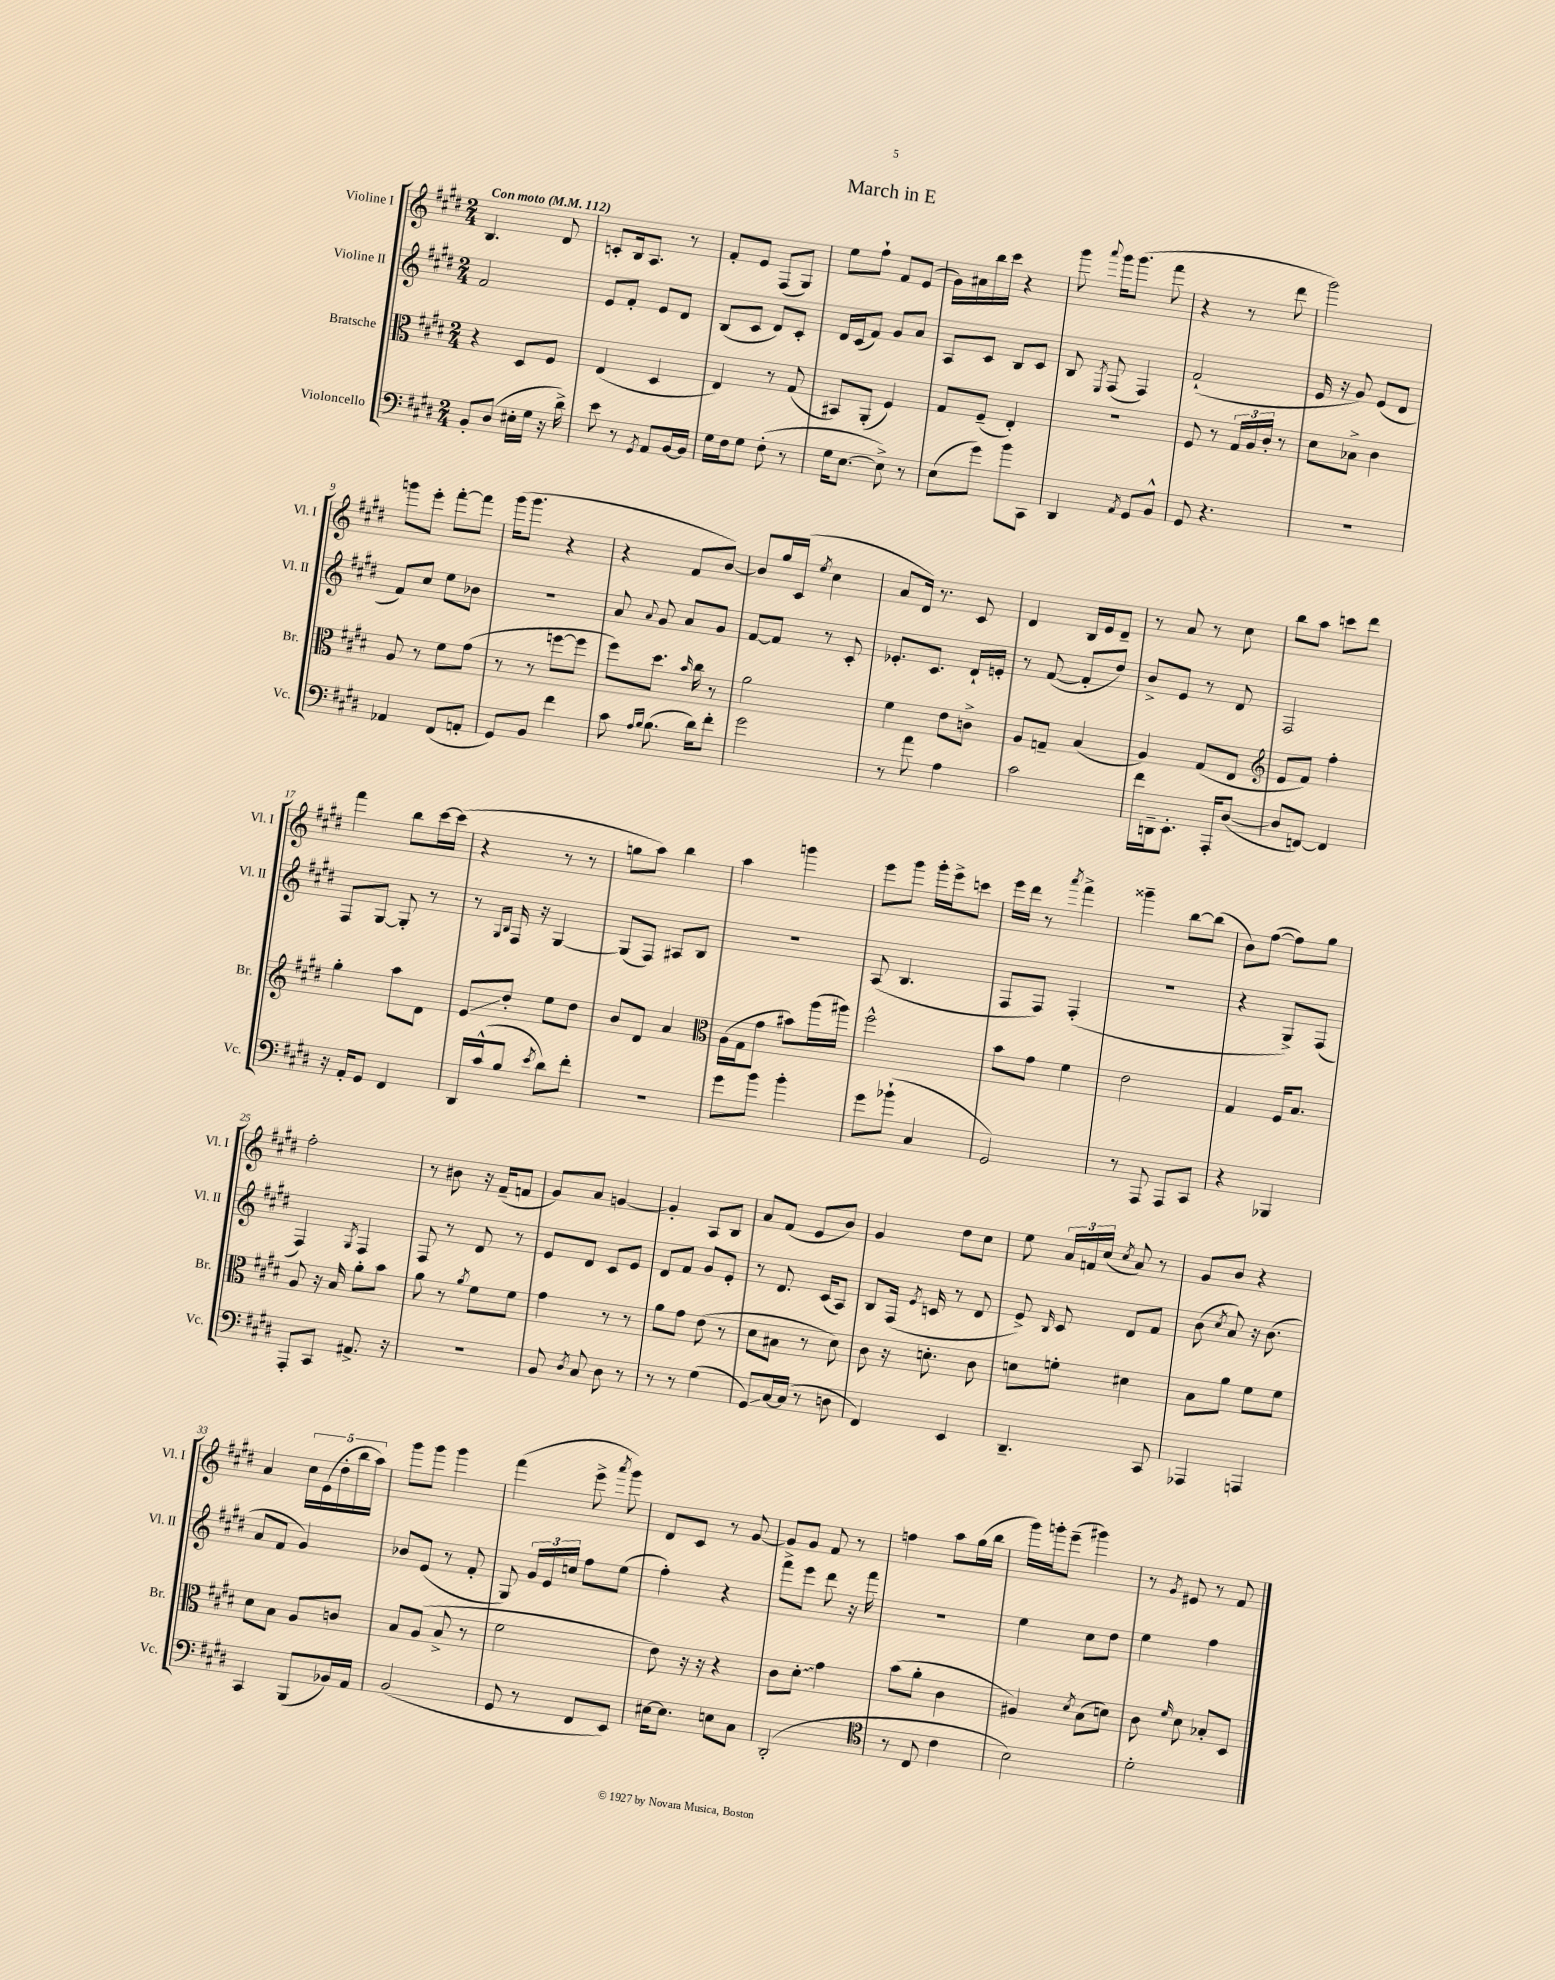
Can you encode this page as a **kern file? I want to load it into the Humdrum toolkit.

**kern	**kern	**kern	**kern
*staff4	*staff3	*staff2	*staff1
*clefF4	*clefC3	*clefG2	*clefG2
*k[f#c#g#d#]	*k[f#c#g#d#]	*k[f#c#g#d#]	*k[f#c#g#d#]
*M2/4	*M2/4	*M2/4	*M2/4
*MM112	*MM112	*MM112	*MM112
8BB'/L	4r	2f#/	4.B/
(8D#/J	.	.	.
16E#'\LL	8D#/L	.	.
16G#\JJ	.	.	.
16r	8F#/J	.	8d#/
16d#^\)	.	.	.
=	=	=	=
8e\	(4E/	8e/L	8c'/L
8r	.	8f#'/J	16B/k
.	.	.	8.A/J
8qGG#/	.	.	.
8AA/L	4D#/	8e/L	.
[16BB/L	.	8d#/J	8r
16BB/]JJ	.	.	.
=	=	=	=
16G#\LL	4E/)	(8B/L	8f#'/L
16F#\J	.	.	.
8G#\J	.	8c#/J	8e/J
(8F#'\	8r	8d#/L)	(8F#/L
8r	(8G#/	8c#'/J	8G#/J)
=	=	=	=
16G#\LK	8BB#/L)	16d#/LL	8ee\L
[8.E\J	.	(16c#/J	.
.	(8AA'/J	8f#/J)	8ff#`\J
8E^\])	4F#/)	8g#/L	8f#/L
8r	.	8a/J	(8e/J
=	=	=	=
(8E\L	8G#/L	8A/L	16g#\LL)
.	.	.	16a#\
8g#\J)	(8F#~/J	8c#/J	16bb\
.	.	.	16ccc#\JJ
8b\L	4E'/)	8B/L	4r
8CC#\J	.	8c#/J	.
=	=	=	=
4DD#/	2r	8B/	8ggg#\
.	.	8qE/	8qqaaa/
.	.	(8F#/	16ggg#\LK
.	.	.	(8.ggg#\J
8qAA/	.	.	.
8GG#/L	.	4F#/)	.
8BB^^/J	.	.	8fff#\
=	=	=	=
8GG#/	8F#/	(2f#`/	4r
4.r	8r	.	.
.	24G#/LL	.	8r
.	24A/	.	.
.	24c#'/JJ	.	.
.	8r	.	8ddd#\
=	=	=	=
2r	8d#\L	16e/	2ggg#\)
.	.	16r	.
.	8B-^\J	8g#/)	.
.	4c#\	(8e/L	.
.	.	8d#/J	.
=	=	=	=
4AA-/	8A/	8f#/L)	8ggg\L
.	8r	8cc#/J	8eee'\J
(8FF#/L	8f#\L	8ee\L	[8fff#'\L
8AA'/J	(8g#\J	8b-\J	8fff#\]J
=	=	=	=
8GG#/L)	8r	2r	(16ggg#\LK
.	.	.	8.ggg#\J
8BB/J	8r	.	.
4f#\	[8ff\L	.	4r
.	8ff\]J	.	.
=	=	=	=
8c#\	8ff#\L)	8a/	4r
16qqA/LL	.	.	.
16qqB/JJ	.	8qqa/	.
(8.B\	8.dd#\J	8g#/	.
.	.	8a/L	8f#/L
.	16qqb/	.	.
16d#\LK)	16cc#\	.	.
8f#'\J	8r	8g#/J	[8b/J)
=	=	=	=
2g#\	2a\	[8f#/L	8b/]L
.	.	8f#/]J	16gg#/L
.	.	.	(16c#/JJ
.	.	.	8qee/
.	.	8r	4cc#\
.	.	8c#'/	.
=	=	=	=
8r	4f#\	8.e-'/L	8a/L
8a\	.	.	16d#/Jk)
.	.	8.c#/J	8.r
4A\	8e\L	.	.
.	8c^\J	16d#`/LL	8c#/
.	.	16e'/JJ	.
=	=	=	=
2c#\	8A/L	8r	4d#/
.	8G~/J	([8f#/	.
.	(4B/	8f#'/]L	16B/LL
.	.	.	16e/J
.	.	8dd#/J)	8d#~/J
=	=	=	=
16f#\LL	4A/)	8b^/L	8r
16DD~\J	.	.	.
8.EE'\J	.	8e/J	8a/
.	(8G#/L	8r	8r
16AAA'/LK	.	.	.
([8D#/J	8E/J	8d#/	8cc#\
=	=	=	=
*	*clefG2	*	*
8D#/]L	8e/L	2F#/	8bb\L
[8FF/J)	8f#/J)	.	8aa\J
4FF/]	4ff#'\	.	8ccc\L
.	.	.	8ddd#\J
=	=	=	=
16r	4gg#'\	8F#/L	4fff#\
16AA'/LK	.	.	.
8GG#/J	.	[8G#/J	.
4FF#/	8aa\L	8G#'/]	8bb\L
.	8d#\J	8r	[16ccc#\L
.	.	.	(16ccc#\]JJ
=	=	=	=
16DD#/LL	8e/L	8r	4r
(16c#^^/J	.	.	.
.	.	16qqG#/LL	.
.	.	16qqB/JJ	.
8B/J	8dd#'/J	16F#/	.
.	.	16r	.
8qe/	.	.	.
8d#\L)	8ee\L	[4G#/	8r
8f#'\J	8dd#\J	.	8r
=	=	=	=
2r	8b/L	(8G#/]L	8gg\L
.	8d#/J	8F#/J)	8aa\J)
.	4a/	8A#/L	4bb\
.	.	8B/J	.
=	=	=	=
*	*clefC3	*	*
8g#\L	(16A\LL	2r	4aa\
.	16G#\J	.	.
8b\J	8g#\J	.	.
4b'\	8b#\L)	.	4ggg\
.	(16aa\L	.	.
.	16aa#\JJ)	.	.
=	=	=	=
8g#\L	2ff#^^\	(8A/	8eee\L
(8b-`\J	.	4.B/	8ggg#\J
4C#/	.	.	16ggg#'\LL
.	.	.	16eee^\J
.	.	.	8ccc\J
=	=	=	=
2GG#/)	8b\L	8F#/L	16eee\LL
.	.	.	16ddd#\JJ
.	8g#\J	8F#/J)	8r
.	.	.	8qaaa/
.	4f#\	(4F#'/	4fff#^\
=	=	=	=
8r	2e\	2r	4ggg##~\
8AAA/	.	.	.
8AAA/L	.	.	[8bb\L
8CC#/J	.	.	(8bb\]J
=	=	=	=
4r	4G#/	4r	8b\L)
.	.	.	([8ff#\J
4BBB-/	16F#/LK	8G#^/L)	8ff#\]L)
.	8.B/J	.	.
.	.	(8F#/J	8gg#\J
=	=	=	=
8AAA'/L	8A/	4F#/)	2ff#'\
8CC#/J	16r	.	.
.	16B/	.	.
.	.	8qG#/	.
8.AA#^/	8a'\L	4F#/	.
.	8b\J	.	.
16r	.	.	.
=	=	=	=
2r	8a\	8F#/	8r
.	8r	8r	8b#\
.	8qa/	.	.
.	8f#\L	8d#/	16r
.	.	.	(16f#~/LK
.	8f#\J	8r	8f/J
=	=	=	=
8BB/	4g#\	8e/L	8g#/L)
8qD#/	.	.	.
8C#/	.	8d#/J	8a/J
8D#\	8r	8c#/L	[4g/
8r	8r	8e/J	.
=	=	=	=
8r	8a\L	8d#/L	4g'/]
8r	8g#\J	8f#/J	.
(4G#\	(8e\	8g#/L	8A/L
.	8r	8e'/J	8B/J
=	=	=	=
8GG#/L)	8d#\L	8r	8a/L
[16C#/L	8B#\J	8.d#/	(8f#/J
(16C#/]JJ	.	.	.
8r	8r	.	8e/L
.	.	(16c#/LK	.
8D\	8d#\)	8A/J)	8b/J)
=	=	=	=
4FF#/)	8c#\	8B/L	4g#/
.	16r	(16F#/Jk	.
.	.	8qe/	.
.	8.d'\	16c/	.
4EE/	.	8r	8dd#\L
.	8c#\	8d#/	8cc#\J
=	=	=	=
4.DD#~/	8d\L	8e^/)	8ee\
.	.	16qqB/	.
.	8f'\J	8c#/	24a/LL
.	.	.	24f/
.	.	.	(24cc#/JJ
.	.	.	8qcc#/
.	4d#\	8d#/L	8a/)
8CC#/	.	8f#/J	8r
=	=	=	=
4AAA-/	8B\L	(8b\	8g#/L
.	.	8qcc#/	.
.	8a\J	8a/)	8b/J
4AAA/	8f#\L	16r	4r
.	.	(8.b\	.
.	8f#\J	.	.
=	=	=	=
4CC#/	8d#\L	8a/L	4a/
.	8B\J	8f#/J	.
(8BBB/L	8A/L	4g#/)	20cc#\LL
.	.	.	(20e\
.	.	.	20dd#'\
16BB-/L)	8c/J	.	.
.	.	.	20bb\
16AA/JJ	.	.	.
.	.	.	20aa\JJ)
=	=	=	=
(2BB/	8B/L	8b-/L	8ggg#\L
.	(8A/J	(8e/J	8ggg#\J
.	8B^/	8r	4ggg#\
.	8r	8f#'/	.
=	=	=	=
8GG#/	2f#\	8G#/)	(4fff#\
8r	.	24g#/LL	.
.	.	24e/	.
.	.	24cc/JJ	.
8FF#/L	.	8ff#\L	8eee^\
.	.	.	8qaaa/
8EE/J)	.	(8ee\J	8ggg#\)
=	=	=	=
[16E#\LK	8e\)	4ff#'\)	8d#/L
8.E#\]J	.	.	.
.	16r	.	8c#/J
.	16r	.	.
8E\L	4r	4r	8r
8C#\J	.	.	[8g#/
=	=	=	=
(2DD#'/	8c#\L	8fff#^\L	8g#/]L
.	8d#'\J	8eee\J	8g#/J
.	4g#\	8ddd#\	8f#/
.	.	16r	8r
.	.	16fff#\	.
=	=	=	=
*clefC4	*	*	*
8r	(8b\L	2r	4ff\
8C#/	8a'\J	.	.
4c#\	4c#\	.	8aa\L
.	.	.	(16gg#\L
.	.	.	16bb\JJ
=	=	=	=
2B\)	4A#/)	4ee\	16ggg#\LL)
.	.	.	16ggg'\J
.	.	.	(8eee~\J
.	8qd#/	.	.
.	(8B\L	8cc#\L	4ggg#\)
.	8d\J)	8dd#\J	.
=	=	=	=
2d#'\	8c#\	4ee\	8r
.	16qqf#/	.	8qg#/
.	8d#\	.	8e#/
.	8B-'/L	4ff#\	8r
.	8D#/J	.	8f#/
==	==	==	==
*-	*-	*-	*-
